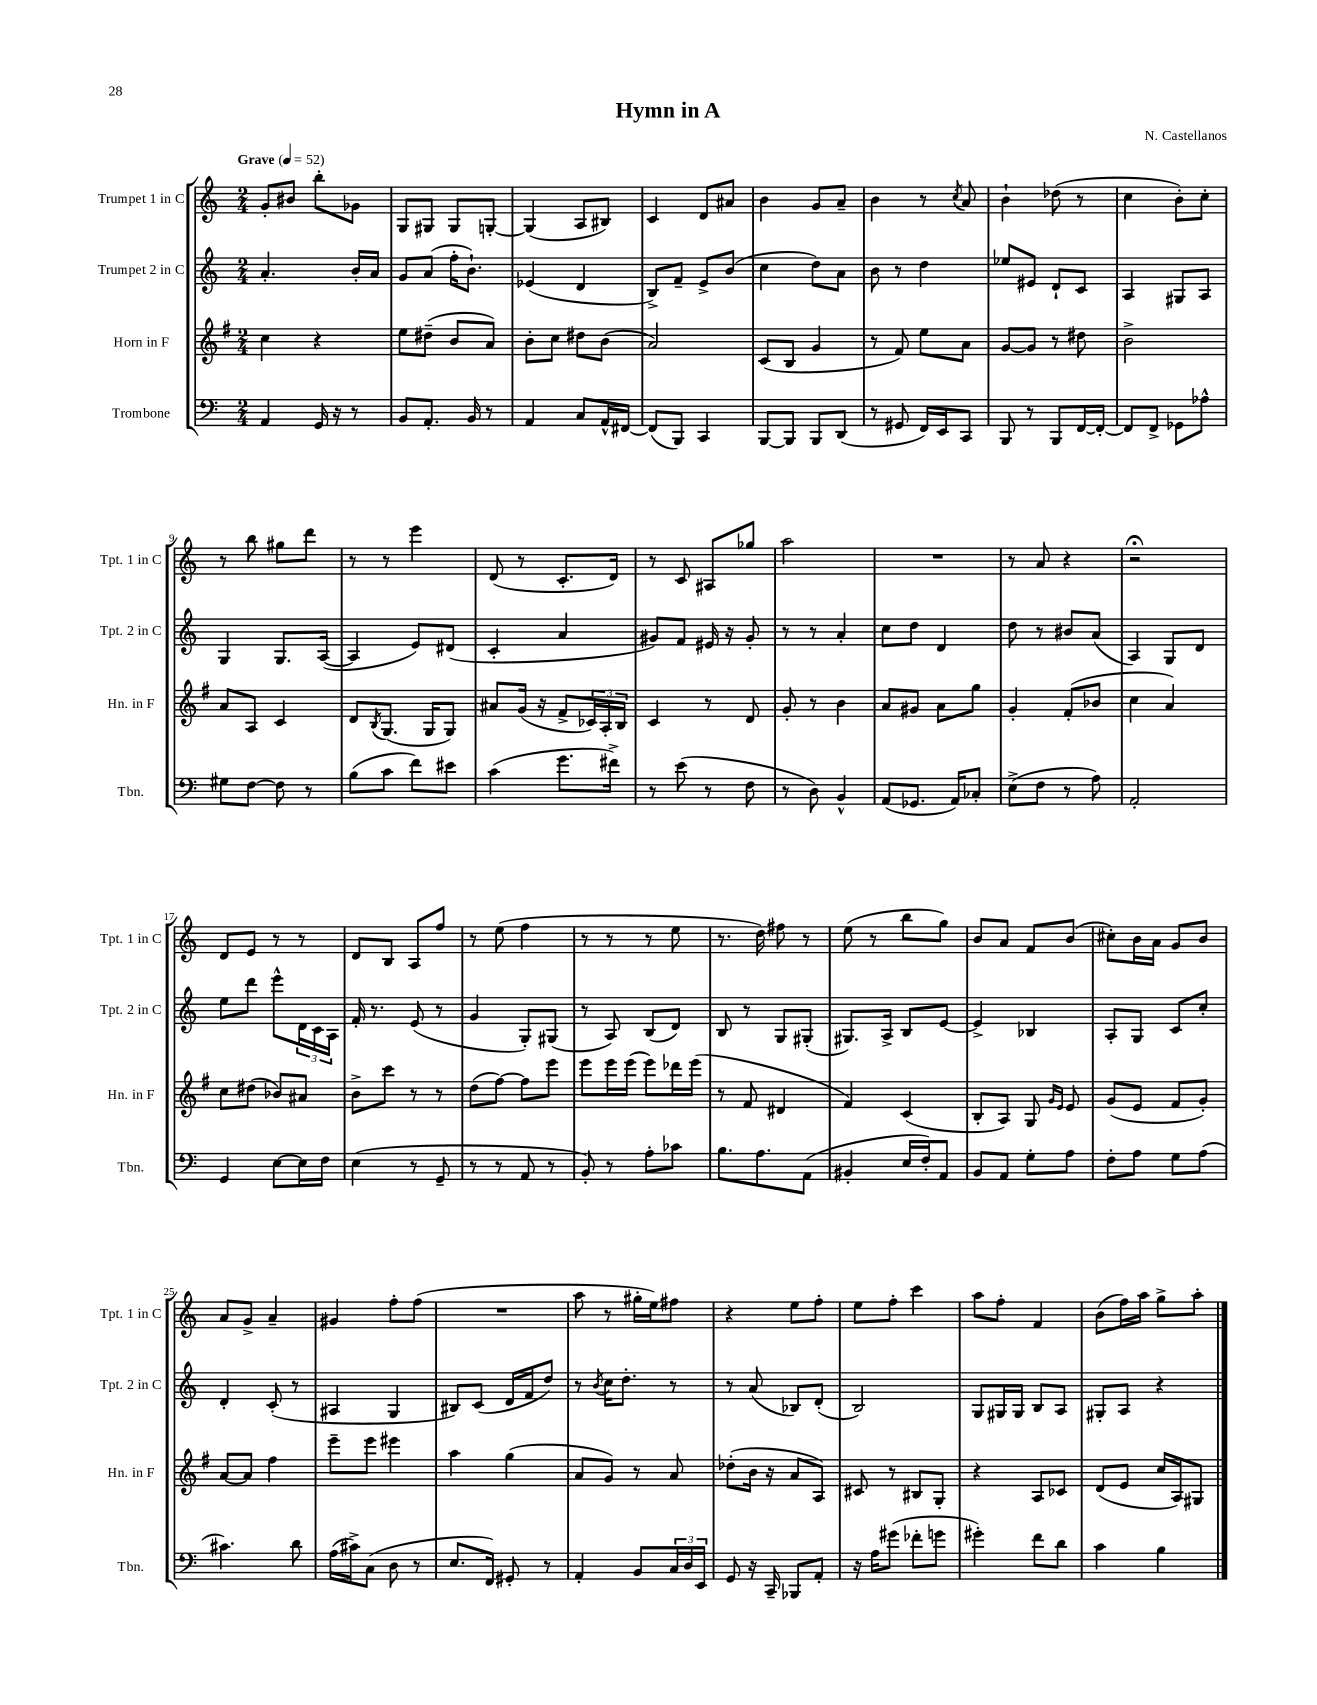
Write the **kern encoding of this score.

**kern	**kern	**kern	**kern
*staff4	*staff3	*staff2	*staff1
*clefF4	*clefG2	*clefG2	*clefG2
*k[]	*k[f#]	*k[]	*k[]
*M2/4	*M2/4	*M2/4	*M2/4
*MM52	*MM52	*MM52	*MM52
4AA/	4cc\	4.a'/	8g'/L
.	.	.	8b#/J
16GG/	4r	.	8bb'\L
16r	.	.	.
8r	.	16b'/LL	8g-\J
.	.	16a/JJ	.
=	=	=	=
8BB/L	8ee\L	8g/L	8G/L
8.AA'/J	(8dd#~\J	(8a/J	8G#/J
.	8b/L	16ff'\LK	8G#/L
16BB/	.	8.b`\J)	.
8r	8a/J)	.	[8G'/J
=	=	=	=
4AA/	8b'\L	(4e-/	(4G/]
.	8cc\J	.	.
8C/L	8dd#\L	4d/	8A/L
16AA^^/L	(8b\J	.	8B#/J)
[16FF#/JJ	.	.	.
=	=	=	=
(8FF#/]L	2a/)	8B^/L)	4c/
8BBB/J)	.	8f~/J	.
4CC/	.	8e^/L	8d/L
.	.	(8b/J	8a#/J
=	=	=	=
[8BBB/L	(8c/L	4cc\	4b\
8BBB/]J	8B/J	.	.
8BBB/L	4g/	8dd\L)	8g/L
(8DD/J	.	8a\J	8a~/J
=	=	=	=
8r	8r	8b\	4b\
8GG#/	8f#/)	8r	.
16FF/LL)	8ee\L	4dd\	8r
16EE/J	.	.	.
.	.	.	8qcc/
8CC/J	8a\J	.	8a/
=	=	=	=
8BBB/	[8g/L	8ee-/L	4b`\
8r	8g/]J	8e#/J	.
8BBB/L	8r	8d`/L	(8dd-\
[16FF/L	8dd#\	8c/J	8r
16FF'/_JJ	.	.	.
=	=	=	=
8FF/]L	2b^\	4A/	4cc\
8FF^/J	.	.	.
8GG-\L	.	8G#/L	8b'\L)
8A-^^\J	.	8A/J	8cc'\J
=	=	=	=
8G#\L	8a/L	4G/	8r
[8F\J	8A/J	.	8bb\
8F\]	4c/	8.G/L	8gg#\L
8r	.	.	8ddd\J
.	.	([16A/Jk	.
=	=	=	=
(8B\L	8d/L	4A/]	8r
.	8qB/	.	.
8c\J	(8.G/J	.	8r
8f\L)	.	8e/L)	4eee\
.	16G/LK	.	.
8e#\J	8G/J)	(8d#/J	.
=	=	=	=
(4c\	8a#/L	4c'/	(8d/
.	(16g/Jk	.	8r
.	16r	.	.
8.g\L	8f#^/L	4a/	8.c'/L
.	24c-/L)	.	.
.	24A'/	.	.
16f#^\Jk)	.	.	16d/Jk)
.	24B/JJ	.	.
=	=	=	=
8r	4c/	8g#/L)	8r
(8e\	.	8f/J	8c/
8r	8r	16e#/	8A#/L
.	.	16r	.
8F\	8d/	8g#'/	8gg-/J
=	=	=	=
8r	8g'/	8r	2aa\
8D\)	8r	8r	.
4BB^^/	4b\	4a'/	.
=	=	=	=
(8AA/L	8a/L	8cc\L	2r
8.GG-/J	8g#/J	8dd\J	.
.	8a\L	4d/	.
16AA/LK)	.	.	.
8C-'/J	8gg\J	.	.
=	=	=	=
(8E^\L	4g'/	8dd\	8r
8F\J	.	8r	8a/
8r	(8f#'/L	8b#/L	4r
8A\)	8b-/J	(8a/J	.
=	=	=	=
2AA'/	4cc\	4A/)	2r;
.	4a/)	8G/L	.
.	.	8d/J	.
=	=	=	=
4GG/	8cc\L	8ee\L	8d/L
.	(8dd#\J	8ddd\J	8e/J
[8E\L	8b-/L)	8eee^^\L	8r
16E\]L	8a#/J	24d\L	8r
.	.	24c\	.
16F\JJ	.	.	.
.	.	24A\JJ	.
=	=	=	=
(4E\	8b^\L	16f'/	8d/L
.	.	8.r	.
.	8ccc\J	.	8B/J
8r	8r	(8e/	8A/L
8GG~/	8r	8r	8ff/J
=	=	=	=
8r	(8dd\L	4g/	8r
8r	[8ff#\J)	.	(8ee\
8AA/	8ff#\]L	8G'/L)	4ff\
8r	8eee\J	(8G#/J	.
=	=	=	=
8BB'/)	8eee\L	8r	8r
8r	16eee\L	8A/)	8r
.	(16eee\JJ	.	.
8A'\L	8eee\L)	(8B/L	8r
8c-\J	16ddd-\L	8d/J)	8ee\
.	(16eee\JJ	.	.
=	=	=	=
8.B\L	8r	8B/	8.r
.	8f#/	8r	.
8.A\	.	.	16dd\)
.	4d#/	8G/L	8ff#\
(8AA\J	.	(8G#'/J	8r
=	=	=	=
4BB#'/	4f#/)	8.G#/L)	(8ee\
.	.	.	8r
.	.	16A^/Jk	.
16E/LL	(4c/	8B/L	8bb\L
16F'/J)	.	.	.
8AA/J	.	[8e/J	8gg\J)
=	=	=	=
8BB/L	8B'/L	4e^/]	8b/L
8AA/J	8A/J)	.	8a/J
8G'\L	8G/	4B-/	8f/L
.	16qqg/LL	.	.
.	16qqe/JJ	.	.
8A\J	8e/	.	(8b/J
=	=	=	=
8F'\L	(8g/L	8A'/L	8cc#'\L)
8A\J	8e/J	8G/J	16b\L
.	.	.	16a\JJ
8G\L	8f#/L	8c/L	8g/L
(8A\J	8g'/J)	8cc'/J	8b/J
=	=	=	=
4.c#\)	[8a/L	4d'/	8a/L
.	8a/]J	.	8g^/J
.	4ff#\	(8c'/	4a~/
8d\	.	8r	.
=	=	=	=
(16A\LL	8eee~\L	4A#/	4g#/
16c#^\J)	.	.	.
(8C\J	8eee\J	.	.
8D\	4eee#\	4G/	8ff'\L
8r	.	.	(8ff\J
=	=	=	=
8.E/L	4aa\	8B#/L)	2r
.	.	(8c/J	.
16FF/Jk)	.	.	.
8GG#'/	(4gg\	16d/LL	.
.	.	16f/J	.
8r	.	8dd/J)	.
=	=	=	=
4AA'/	8a/L	8r	8aa\
.	.	8qb/	.
.	8g/J)	16cc\LK	8r
.	.	8.dd'\J	.
8BB/L	8r	.	16gg#'\LL
.	.	.	16ee\J)
24C/L	8a/	8r	8ff#\J
24D/	.	.	.
24EE/JJ	.	.	.
=	=	=	=
8GG/	(8dd-'\L	8r	4r
16r	16b\Jk	(8a/	.
16CC~/	16r	.	.
8BBB-/L	8a/L	8B-/L)	8ee\L
8AA'/J	8A/J)	(8d'/J	8ff'\J
=	=	=	=
16r	8c#/	2B/)	8ee\L
16A\LK	.	.	.
(8g#\J	8r	.	8ff'\J
8f-'\L	8B#/L	.	4ccc\
8g\J	8G'/J	.	.
=	=	=	=
4g#'\)	4r	8G/L	8aa\L
.	.	16G#/L	8ff'\J
.	.	16G#/JJ	.
8f\L	8A/L	8B/L	4f/
8d\J	8c-/J	8A/J	.
=	=	=	=
4c\	(8d/L	8G#'/L	(8b\L
.	8e/J	8A/J	16ff\L)
.	.	.	16aa\JJ
4B\	16cc/LL	4r	8gg^\L
.	16A/J)	.	.
.	8G#/J	.	8aa'\J
==	==	==	==
*-	*-	*-	*-
